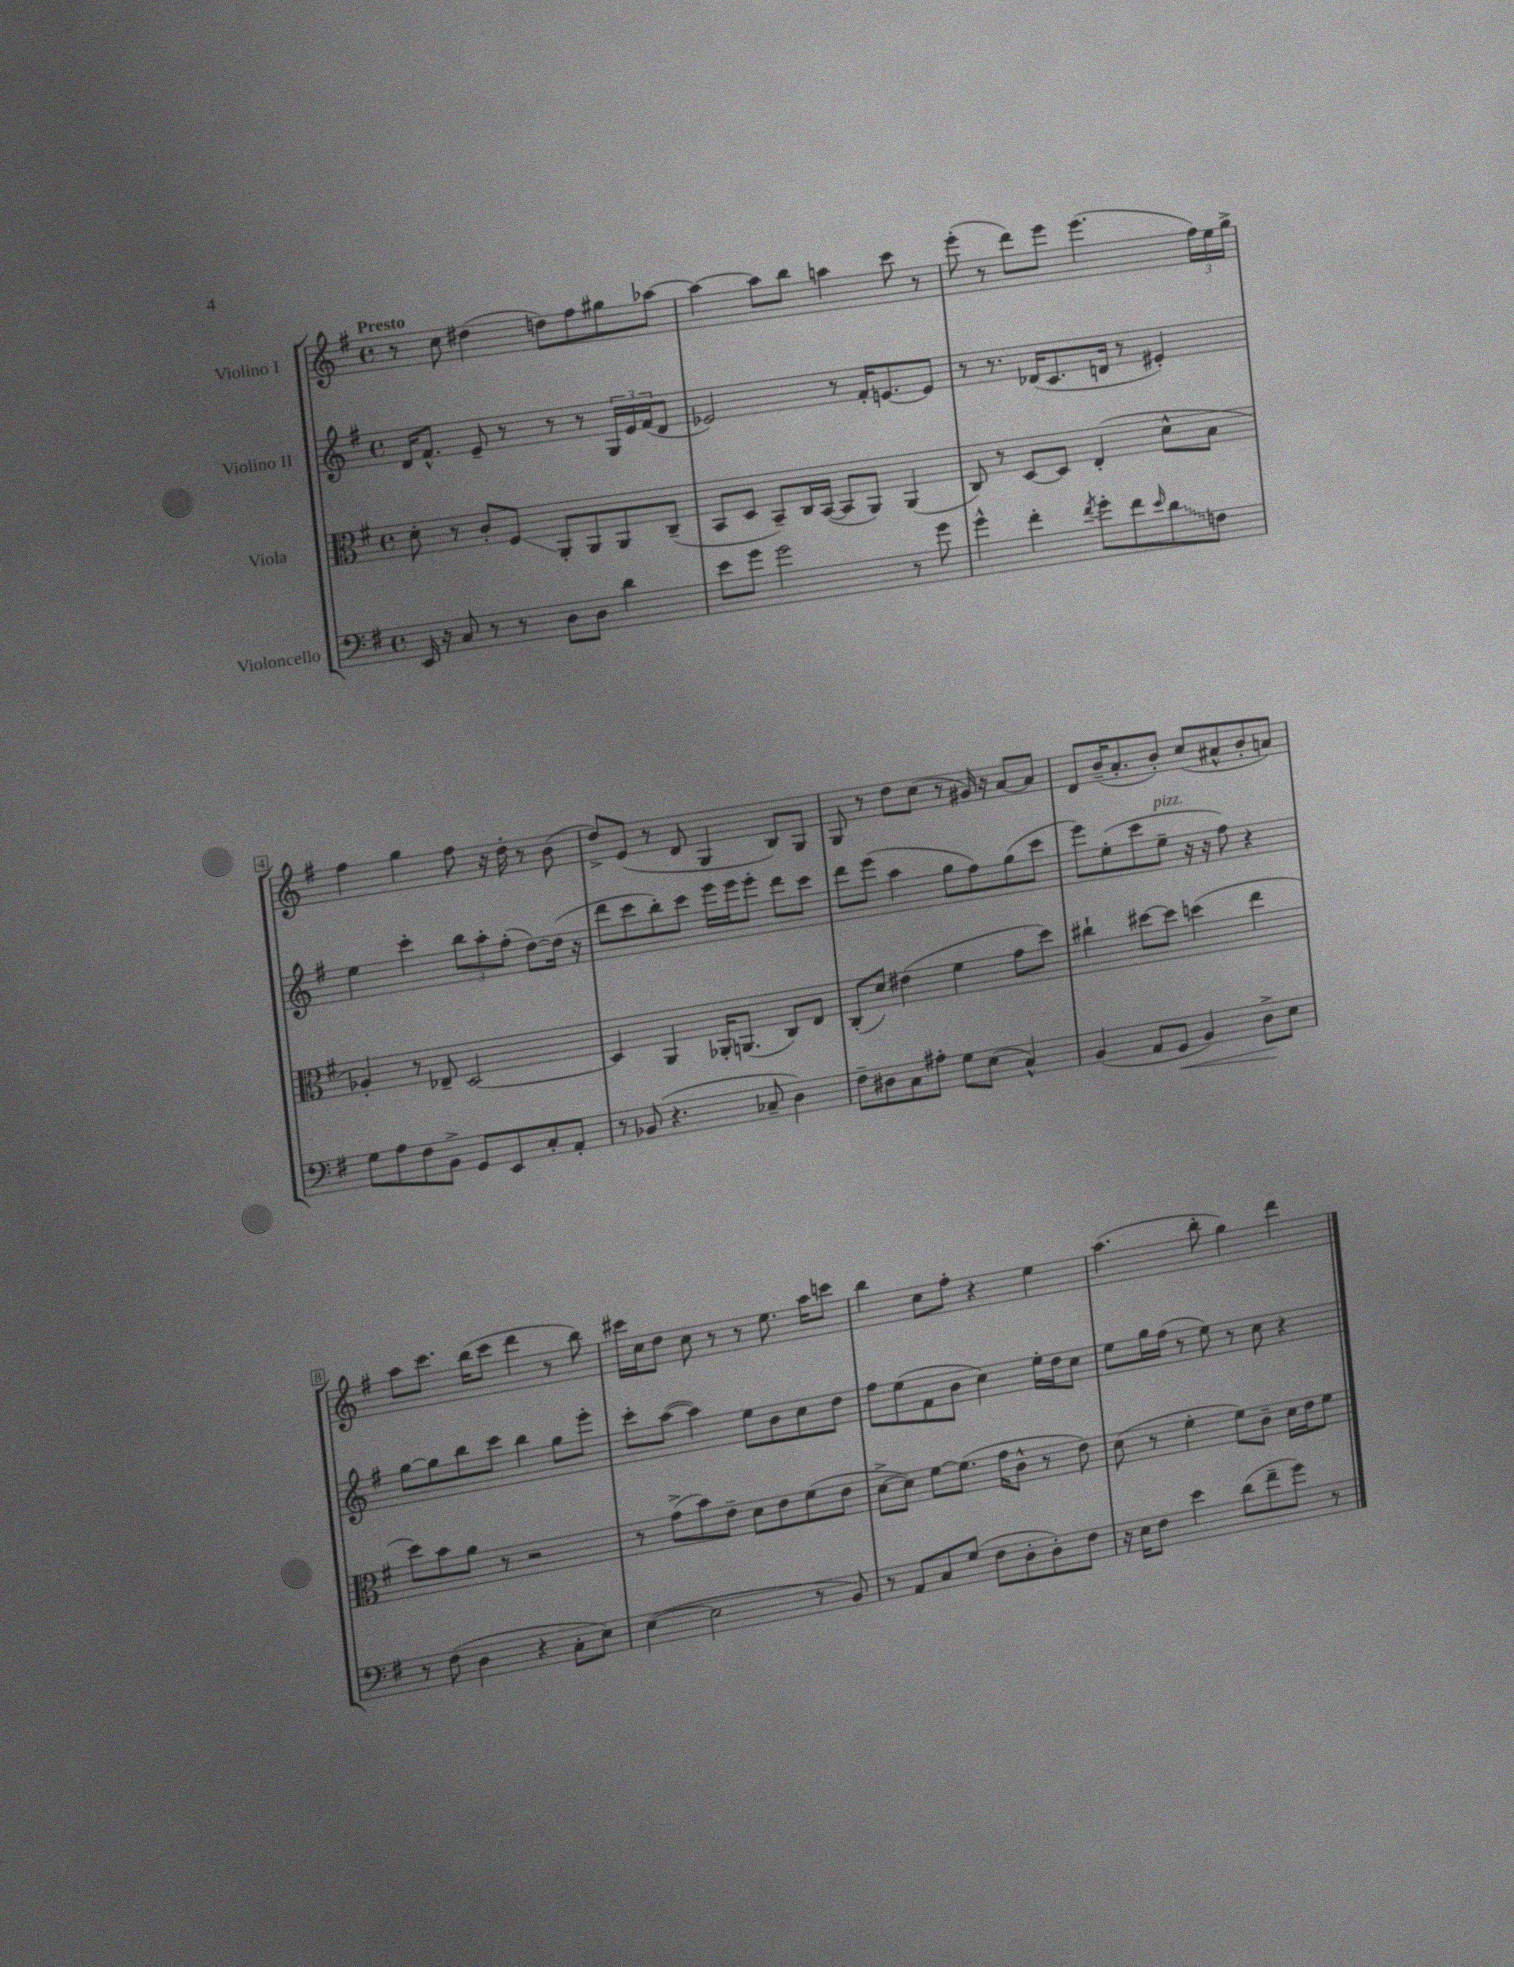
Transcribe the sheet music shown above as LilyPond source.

<<
\new StaffGroup <<
\new Staff = "s0" \with { instrumentName = "Violino I" } {
    \clef treble \key g \major \defaultTimeSignature \time 4/4 \tempo "Presto"
    r8 c''8 dis''4( d''8) fis''8 gis''8 aes''8~ |
    aes''4~ aes''8 b''8 a''4 c'''8 r8 |
    e'''8-.( r8 d'''8) e'''8 e'''4.( \tuplet 3/2 { fis''16) e''16 g''16-> } |
    fis''4 g''4 fis''8 r16 d''16-. r8 b'8( |
    d''8->) e'8( r8 d'8 g4 b8) g8 |
    g8 r8 d''8 c''8( r8 gis'16) r16 a'8~ a'8 |
    d'8 b'16--( a'8.-. b'8-.) c''8( ais'8-^ b'8-. a'8) |
    a''8 c'''8. b''16( c'''8 d'''4 r8 b''8) |
    cis'''16 c''16 d''8 c''8 r8 r8 e''8. a''16 c'''8 |
    b''4 c''8 fis''8-. r4 e''4 |
    a''4.( b''8-. g''4) d'''4 \bar "|." |
}
\new Staff = "s1" \with { instrumentName = "Violino II" } {
    \clef treble \key g \major \defaultTimeSignature \time 4/4
    d'16 fis'8.-^ e'8-- r8 r8 r8 \tuplet 3/2 { g16 e'16 fis'16( } d'8 |
    ees'2) r8 fis'16-. e'8.~ e'8 |
    r8 r8. des'16( c'8. d'16 r8 eis'4-.) |
    e''4 c'''4-. \tuplet 3/2 { b''8 a''8-. fis''8-.( } d''8~) d''16( r16 |
    d'''8 c'''8 b''8-.) c'''8 e'''16 e'''16 e'''8-. d'''8 c'''8 |
    d'''8 e'''8( a''4 g''8 fis''8) g''8( c'''8 |
    e'''8) e''8-.( c'''8 e''8--^\markup { \italic "pizz." } r16 r16 fis''8) r4 |
    g''8~ g''8 b''8 c'''8 b''4 g''8 e'''8-. |
    c'''8-. a''8~( a''4) e''8 b'8 c''8 d''8 |
    fis''8 e''8( fis'8 b'8 c''4) e''16-. d''16 c''8 |
    e''8 g''16 fis''16( r8 e''8) r8 c''8 r4 \bar "|." |
}
\new Staff = "s2" \with { instrumentName = "Viola" } {
    \clef alto \key g \major \defaultTimeSignature \time 4/4
    d'8-. r8 c'8-. fis8\glissando a,8-. a,8 a,8 c8--( |
    b,8 d8 b,8--) c16 b,16~( b,8 a,8) a,4( |
    c8) r8 d8~ d8 e4-.( d'8-^ b8 |
    aes4-.) r8 ees8-- d2~ |
    d4 a,4 aes,16-. a,8.( c8) e8 |
    c8-.( d'8) eis'4( fis'4 g'8 d''8) |
    cis''4-! dis''8~ dis''8 d''4( e''4 |
    d''8) b'8 a'8 r8 r2 |
    r8 g'8->( b'8) e'8-- d'8 e'8 fis'8( e'8 |
    d'8~-> d'8) fis'8~ fis'8.( g'16 c'8-^ r8 e'8) |
    d'8( r8 fis'4-. fis'8) c'8-- d'16 e'16 fis'8 \bar "|." |
}
\new Staff = "s3" \with { instrumentName = "Violoncello" } {
    \clef bass \key g \major \defaultTimeSignature \time 4/4
    e,16 r16 c8 r8 r8 d8 d8 d'4 |
    e'8 g'8 g'2 r8 g'8 |
    g'4-^ fis'4-. \acciaccatura { fis'8 } g'8-. fis'8 \grace { e'16 } \once \override Glissando.style = #'zigzag d'8\glissando f8 |
    g8 a8 fis8 b,8-> g,8 e,8 c8-. a,8-. |
    r8 bes,8( r4. ces8-- d4) |
    fis8-- dis8 c8 ais8-. g8 e8( c4-^) |
    b,4( a,8 g,8\< b,4) d8->\! e8 |
    r8 fis8( d4 r4 c8-. e8) |
    e4~( e2 r8 b,8) |
    r8 a,8 c8 g8( fis8 d8-. d8-.) fis8 |
    r16 e16 fis8 e'4 d'8( fis'8-- g'8) r8 \bar "|." |
}
>>
>>
\layout { \context { \Score \override BarNumber.stencil = #(make-stencil-boxer 0.1 0.3 ly:text-interface::print) } }
